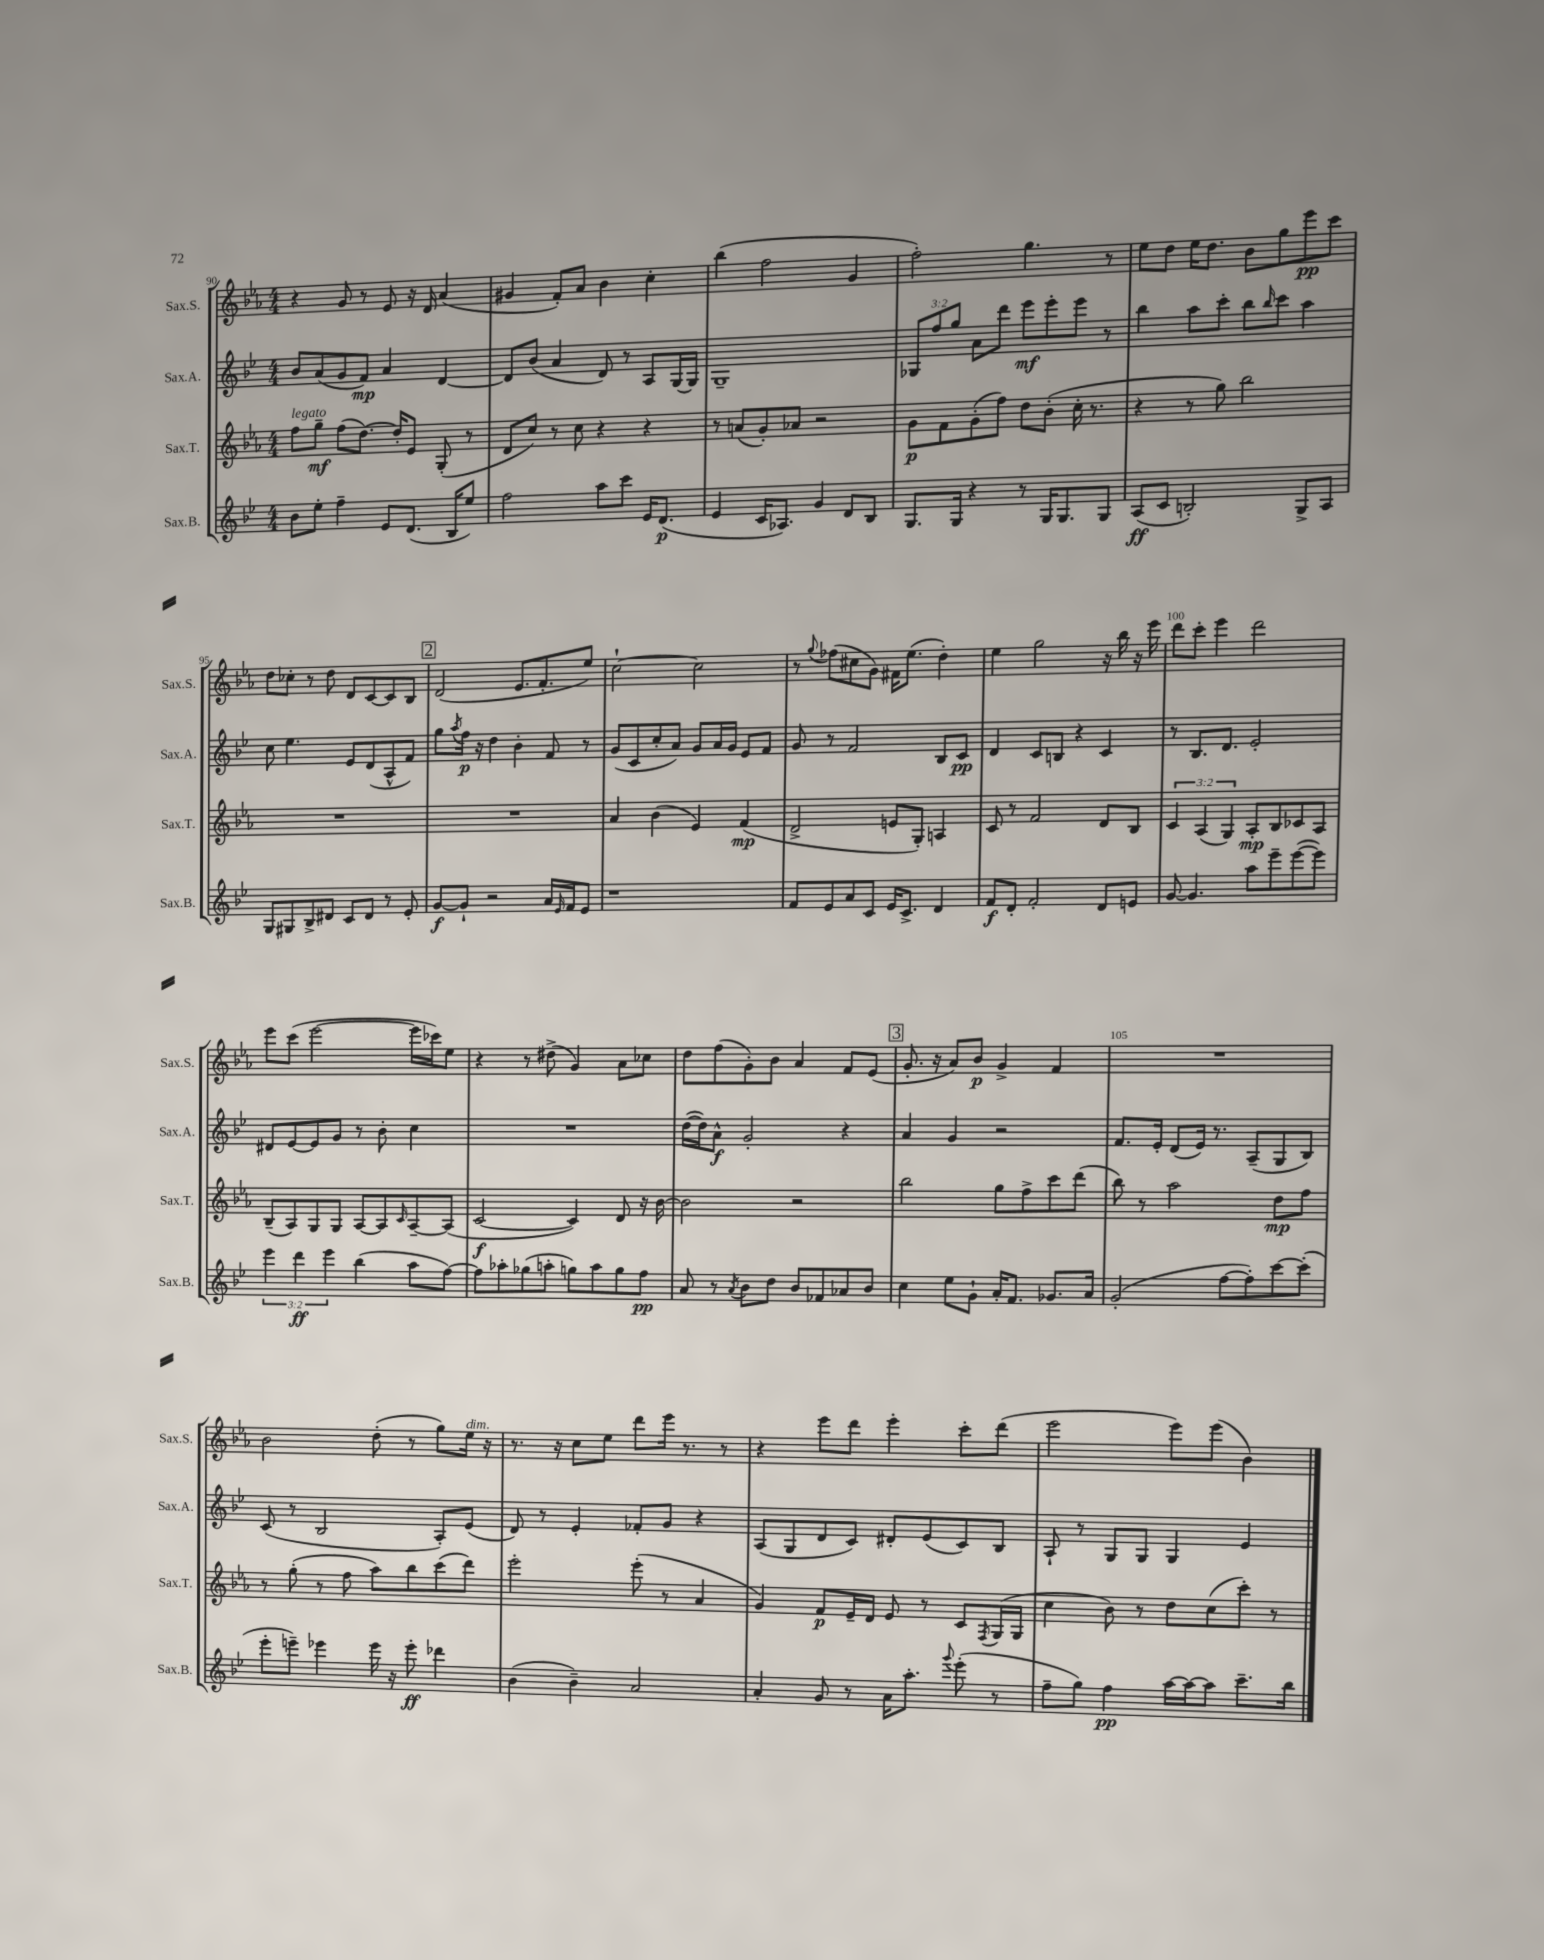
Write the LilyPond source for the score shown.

<<
\new StaffGroup <<
\new Staff = "s0" \with { instrumentName = "Sax.S." shortInstrumentName = "Sax.S." } {
    \clef treble \key ees \major \numericTimeSignature \time 4/4
    r4 g'8 r8 ees'8 r16 d'16 aes'4( |
    gis'4 f'8-.) aes'8 bes'4 c''4-. |
    bes''4( f''2 g'4 |
    f''2-.) g''4. r8 |
    ees''8 d''8 ees''16 d''8. bes'8 g''8 ees'''8\pp c'''8 |
    d''8 ces''8-. r8 d''8 d'8 c'8~ c'8 bes8 |
    \mark \markup { \box "2" } d'2( ees'8. f'8.-. ees''8) |
    c''2~-! c''2 |
    r8 \appoggiatura { g''8 } fes''8( cis''8 g'8) fis'16 ees''8.( d''4-.) |
    ees''4 g''2 r16 bes''16 r16 ees'''16 |
    d'''8 c'''8-. ees'''4 d'''2 |
    ees'''8 c'''8( ees'''2~ ees'''16 ces'''16) ees''8 |
    r4 r8 dis''8->( g'4) aes'8 ces''8 |
    d''8 f''8( g'8-.) bes'8 aes'4 f'8 ees'8( |
    \mark \markup { \box "3" } g'8.-. r16 aes'8) bes'8\p g'4-> f'4 |
    R1 |
    bes'2 d''8-.( r8 g''8) ees''16^\markup { \italic "dim." } r16 |
    r8. r16 c''8 ees''8 d'''8 ees'''16 r8. r8 |
    r4 ees'''8 d'''8 ees'''4-. c'''8-. d'''8( |
    ees'''2 ees'''8) ees'''8( bes'4) \bar "|." |
}
\new Staff = "s1" \with { instrumentName = "Sax.A." shortInstrumentName = "Sax.A." } {
    \clef treble \key bes \major \numericTimeSignature \time 4/4 \override Staff.TupletNumber.text = #tuplet-number::calc-fraction-text
    bes'8 a'8( g'8 f'8\mp) a'4 d'4~ |
    d'8 bes'8( a'4 d'8) r8 a8 g16~ g16 |
    g1-- |
    \tuplet 3/2 { ges8 f''8 g''8 } a'8 d'''8 ees'''8\mf ees'''8-. ees'''8 r8 |
    bes''4 a''8 c'''8-. bes''8 \grace { bes''16 } c'''8 a''4 |
    c''8 ees''4. ees'8 d'8( a8-^ f'8) |
    \mark \markup { \box "2" } g''8 \acciaccatura { a''8 } f''16\p r16 d''4 bes'4-. f'8 r8 |
    g'8( c'8 c''8-. a'8) g'8 a'16 g'16 ees'8 f'8 |
    g'8 r8 f'2 bes8 c'8\pp |
    d'4 c'8 b8 r4 c'4 |
    r8 bes8. d'8. ees'2-. |
    dis'8 ees'8~ ees'8 g'8 r8 bes'8-. c''4 |
    R1 |
    d''16~( d''16) a'8-^\f g'2-. r4 |
    \mark \markup { \box "3" } a'4 g'4 r2 |
    f'8. ees'16-. d'8( ees'16) r8. a8--( g8 bes8) |
    c'8( r8 bes2 a8-.) ees'8( |
    d'8) r8 ees'4-. fes'8-. g'8 r4 |
    a8( g8 d'8 c'8) dis'8-. ees'8( c'8) bes8 |
    a8-! r8 g8 g8 g4 ees'4 \bar "|." |
}
\new Staff = "s2" \with { instrumentName = "Sax.T." shortInstrumentName = "Sax.T." } {
    \clef treble \key ees \major \numericTimeSignature \time 4/4 \override Staff.TupletNumber.text = #tuplet-number::calc-fraction-text
    f''8^\markup { \italic "legato" } g''8--\mf f''8( d''8.~) d''16-. ees'8 g8-.( r8 |
    d'8 c''8) r8 c''8 r4 r4 |
    r8 a'8( g'8-.) aes'8 r2 |
    g'8\p f'8 g'8-.( f''8) d''8 bes'8-.( c''16-. r8. |
    r4 r8 g''8) bes''2 |
    R1 |
    \mark \markup { \box "2" } R1 |
    aes'4 bes'4( ees'4) f'4\mp( |
    d'2-> e'8 g8-.) a4 |
    c'8 r8 f'2 d'8 bes8 |
    \tuplet 3/2 { c'4 aes4( g4) } aes8-.\mp bes8 ces'8 aes8 |
    bes8--( aes8) g8 g8 aes8~ aes8 \grace { c'16 } aes8~-- aes8( |
    c'2~\f c'4) d'8 r16 bes'16~ |
    bes'2 r2 |
    \mark \markup { \box "3" } bes''2 g''8 f''8-> c'''8 d'''8( |
    bes''8) r8 aes''2 d''8\mp f''8 |
    r8 g''8-.( r8 f''8 aes''8) bes''8 c'''8( d'''8) |
    ees'''2-. ees'''8-.( r8 aes'4 |
    g'4) f'8\p ees'16-- d'16 ees'8 r8 c'8 \acciaccatura { f8 } g16( g16 |
    c''4 bes'8) r8 d''8 c''8( c'''8-.) r8 \bar "|." |
}
\new Staff = "s3" \with { instrumentName = "Sax.B." shortInstrumentName = "Sax.B." } {
    \clef treble \key bes \major \numericTimeSignature \time 4/4 \override Staff.TupletNumber.text = #tuplet-number::calc-fraction-text
    bes'8 ees''8-. f''4-- ees'8 d'8.( bes16 ees''8) |
    f''2 a''8 c'''8 ees'16 d'8.\p( |
    ees'4 c'16 aes8.) g'4 d'8 bes8 |
    g8. g16 r4 r8 g16 g8. g8 |
    a8\ff( c'8 b2-.) g8-> a8 |
    g8 gis8 bes8-> dis'8 c'8 dis'8 r8 ees'8-. |
    \mark \markup { \box "2" } g'8~\f g'8-! r2 a'16 \grace { ees'16 } f'16 ees'8 |
    r1 |
    f'8 ees'8 a'8 c'8 ees'16 c'8.-> d'4 |
    f'8\f d'8-. f'2-. d'8 e'8 |
    g'8~ g'4. a''8 ees'''8-- ees'''8~( ees'''8) |
    \tuplet 3/2 { ees'''4 d'''4\ff ees'''4 } bes''4( a''8 f''8~) |
    f''8 aes''8-. ges''8( a''8-. g''8) a''8 g''8 f''8\pp |
    a'8 r8 \acciaccatura { a'8 } bes'8 d''8 bes'8 fes'8 aes'8 bes'8 |
    \mark \markup { \box "3" } c''4 ees''8 g'8-! a'16-. f'8. ges'8. a'16 |
    g'2-.( f''8~ f''8-.) c'''8~ c'''8-.( |
    ees'''8-. e'''8--) ees'''4 ees'''16 r16 ees'''8-.\ff des'''4 |
    bes'4( bes'4--) a'2 |
    a'4-. g'8 r8 a'16 a''8.-. \appoggiatura { g'''8 } ees'''8-.( r8 |
    f''8-- g''8) f''4\pp a''16~ a''16~ a''8 c'''8.-- bes''16 \bar "|." |
}
>>
>>
\layout { \context { \Score currentBarNumber = #90 \override BarNumber.break-visibility = ##(#f #t #t) barNumberVisibility = #(every-nth-bar-number-visible 5) } }
